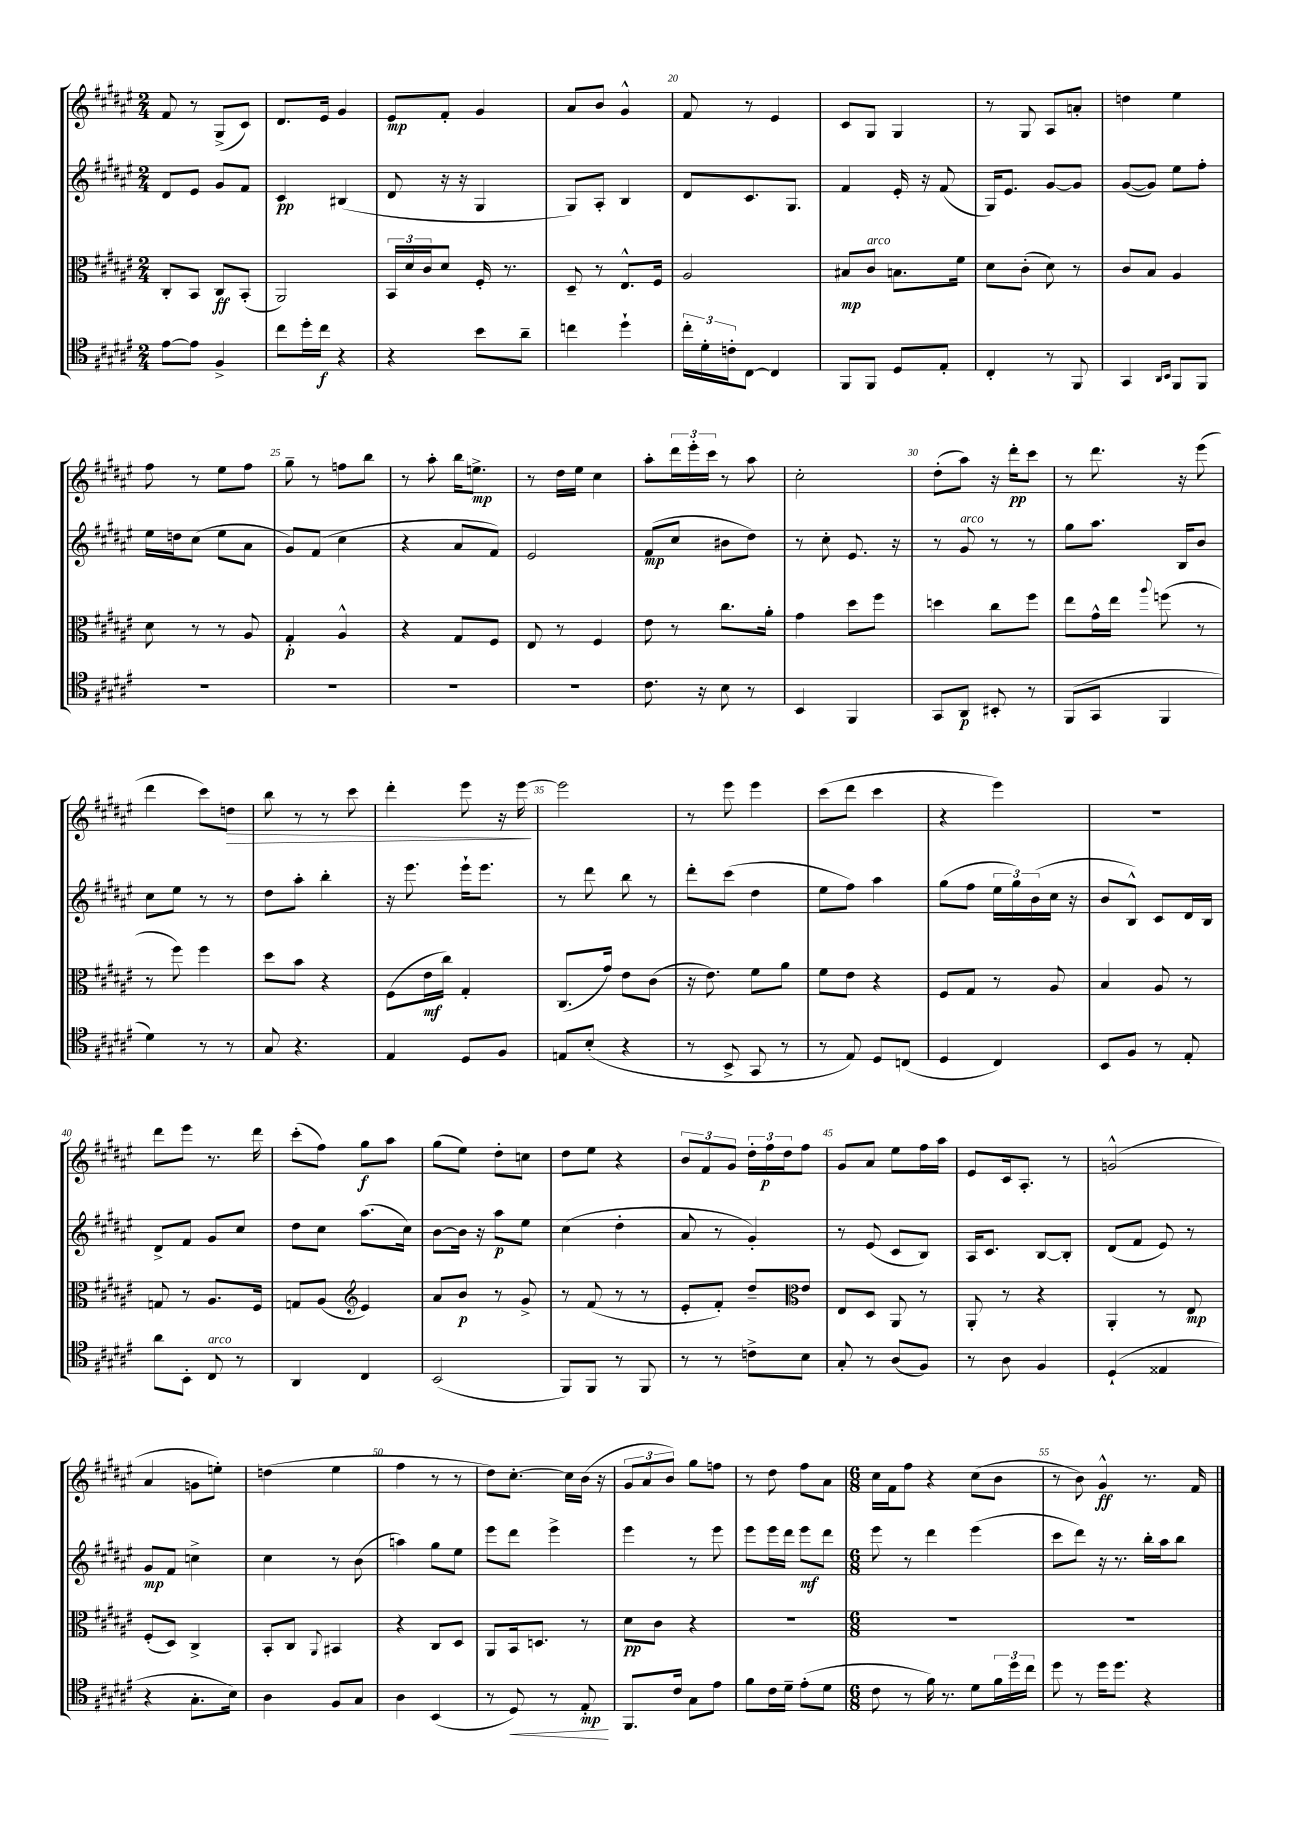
<<
\new StaffGroup <<
\new Staff = "s0" {
    \clef treble \key fis \major \numericTimeSignature \time 2/4
    fis'8 r8 gis8->( cis'8) |
    dis'8. eis'16 gis'4 |
    eis'8\mp fis'8-. gis'4 |
    ais'8 b'8 gis'4-^ |
    fis'8 r8 eis'4 |
    cis'8 gis8 gis4 |
    r8 gis8 ais8 a'8-. |
    d''4 eis''4 |
    fis''8 r8 eis''8 fis''8 |
    gis''8-- r8 f''8 b''8 |
    r8 ais''8-. b''16 e''8.->\mp |
    r8 dis''16 eis''16 cis''4 |
    ais''8-. \tuplet 3/2 { dis'''16 eis'''16-. cis'''16 } r8 ais''8 |
    cis''2-. |
    dis''8-.( ais''8) r16 dis'''16-.\pp cis'''8 |
    r8 dis'''8. r16 eis'''8( |
    dis'''4 cis'''8) d''8\> |
    b''8 r8 r8 cis'''8 |
    dis'''4-. eis'''8 r16 eis'''16~\! |
    eis'''2 |
    r8 eis'''8 eis'''4 |
    cis'''8( dis'''8 cis'''4 |
    r4 eis'''4) |
    R2 |
    dis'''8 eis'''8 r8. dis'''16 |
    cis'''8-.( fis''8) gis''8\f ais''8 |
    gis''8( eis''8) dis''8-. c''8 |
    dis''8 eis''8 r4 |
    \tuplet 3/2 { b'8 fis'8 gis'8 } \tuplet 3/2 { dis''16-. fis''16\p dis''16 } fis''8 |
    gis'8 ais'8 eis''8 fis''16 ais''16 |
    eis'8 cis'16 ais8.-. r8 |
    g'2-^( |
    ais'4 g'8 e''8-.) |
    d''4( eis''4 |
    fis''4 r8 r8 |
    dis''8) cis''8.~-. cis''16 b'16( r16 |
    \tuplet 3/2 { gis'8 ais'8 b'8) } gis''8 f''8 |
    r8 dis''8 fis''8 ais'8 |
    \numericTimeSignature \time 6/8 cis''16 fis'16 fis''8 r4 cis''8( b'8 |
    r8 b'8) gis'4-^\ff r8. fis'16 \bar "|." |
}
\new Staff = "s1" {
    \clef treble \key fis \major \numericTimeSignature \time 2/4
    dis'8 eis'8 gis'8 fis'8 |
    cis'4\pp bis4( |
    dis'8 r16 r16 gis4 |
    gis8) ais8-. b4 |
    dis'8 cis'8. gis8. |
    fis'4 eis'16-. r16 fis'8( |
    gis16) eis'8. gis'8~ gis'8 |
    gis'8~( gis'8) eis''8 fis''8-. |
    eis''16 d''16 cis''8( eis''8 ais'8 |
    gis'8) fis'8( cis''4 |
    r4 ais'8 fis'8) |
    eis'2 |
    fis'8\mp( cis''8 bis'8 dis''8) |
    r8 cis''8-. eis'8. r16 |
    r8 gis'8^\markup { \italic "arco" } r8 r8 |
    gis''8 ais''8. b16 b'8 |
    cis''8 eis''8 r8 r8 |
    dis''8 ais''8-. b''4-. |
    r16 eis'''8. eis'''16-! eis'''8. |
    r8 dis'''8 b''8 r8 |
    dis'''8-. cis'''8( dis''4 |
    eis''8 fis''8) ais''4 |
    gis''8( fis''8 \tuplet 3/2 { eis''16 gis''16) b'16( } cis''16 r16 |
    b'8 b8-^) cis'8 dis'16 b16 |
    dis'8-> fis'8 gis'8 cis''8 |
    dis''8 cis''8 ais''8.( cis''16) |
    b'8~ b'16 r16 ais''8\p eis''8 |
    cis''4( dis''4-. |
    ais'8 r8 gis'4-.) |
    r8 eis'8( cis'8 b8) |
    ais16 cis'8. b8~ b8-. |
    dis'8( fis'8 eis'8) r8 |
    gis'8\mp fis'8 c''4-> |
    cis''4 r8 b'8( |
    a''4) gis''8 eis''8 |
    eis'''8 dis'''8 eis'''4-> |
    eis'''4 r8 eis'''8 |
    eis'''8 eis'''16 dis'''16 eis'''8\mf dis'''8 |
    \numericTimeSignature \time 6/8 eis'''8 r8 dis'''4 eis'''4( |
    cis'''8 dis'''8) r16 r8. b''16-. ais''16 b''8 \bar "|." |
}
\new Staff = "s2" {
    \clef alto \key fis \major \numericTimeSignature \time 2/4
    cis8-. b,8 cis8\ff b,8-.( |
    ais,2) |
    \tuplet 3/2 { b,16 dis'16 cis'16 } dis'8 fis16-. r8. |
    dis8-- r8 eis8.-^ fis16 |
    ais2 |
    bis8\mp cis'8^\markup { \italic "arco" } b8. fis'16 |
    dis'8 cis'8-.( dis'8) r8 |
    cis'8 b8 ais4 |
    dis'8 r8 r8 ais8 |
    gis4-.\p ais4-^ |
    r4 gis8 fis8 |
    eis8 r8 fis4 |
    eis'8 r8 cis''8. ais'16-. |
    gis'4 dis''8 fis''8 |
    d''4 cis''8 fis''8 |
    eis''8 gis'16-^ eis''16 \appoggiatura { ais''8 } f''8( r8 |
    r8 fis''8) fis''4 |
    dis''8 b'8 r4 |
    fis8( eis'16\mf cis''16) gis4-. |
    cis8.( gis'16) eis'8 cis'8( |
    r16 eis'8.) fis'8 ais'8 |
    fis'8 eis'8 r4 |
    fis8 gis8 r8 ais8 |
    b4 ais8 r8 |
    g8 r8 ais8. fis16 |
    g8 ais8( \clef treble eis'4) |
    ais'8 b'8\p r8 gis'8-> |
    r8 fis'8( r8 r8 |
    eis'8-. fis'8-.) dis''8-- eis'8 |
    \clef alto eis8 dis8 ais,8 r8 |
    ais,8-. r8 r4 |
    ais,4-. r8 eis8\mp |
    fis8-.( dis8) cis4-> |
    b,8-. cis8 \appoggiatura { ais,8 } bis,4 |
    r4 cis8 dis8 |
    ais,8 b,16 d8. r8 |
    dis'8\pp cis'8 r4 |
    R2 |
    \numericTimeSignature \time 6/8 R2. |
    R2. \bar "|." |
}
\new Staff = "s3" {
    \clef tenor \key fis \major \numericTimeSignature \time 2/4
    eis'8~ eis'8 fis4-> |
    cis''8 dis''16-. cis''16\f r4 |
    r4 b'8 ais'8-- |
    c''4 dis''4-! |
    \tuplet 3/2 { cis''16-. dis'16-. c'16-. } cis8~ cis4 |
    fis,8 fis,8 dis8 eis8-. |
    cis4-. r8 fis,8 |
    gis,4 \grace { ais,16 b,16 } fis,8 fis,8 |
    R2 |
    R2 |
    R2 |
    R2 |
    cis'8. r16 b8 r8 |
    b,4 fis,4 |
    gis,8 ais,8\p bis,8-. r8 |
    fis,8( gis,8 fis,4 |
    dis'4) r8 r8 |
    gis8 r4. |
    eis4 dis8 fis8 |
    e8 b8-.( r4 |
    r8 b,8-> gis,8 r8 |
    r8 eis8) dis8 c8( |
    dis4 cis4) |
    b,8 fis8 r8 eis8-. |
    ais'8 b,8-. cis8^\markup { \italic "arco" } r8 |
    ais,4 cis4 |
    b,2( |
    fis,8) fis,8 r8 fis,8 |
    r8 r8 c'8-> b8 |
    gis8-. r8 ais8( fis8) |
    r8 ais8 fis4 |
    dis4-!( eisis4 |
    r4 gis8.-. b16) |
    ais4 fis8 gis8 |
    ais4 b,4( |
    r8 dis8\<) r8 eis8-.\mp\! |
    fis,8. cis'16 gis8 eis'8 |
    fis'8 cis'16 dis'16-- eis'8-.( dis'8 |
    \numericTimeSignature \time 6/8 cis'8 r8 fis'16) r8. dis'8 \tuplet 3/2 { fis'16 dis''16 cis''16 } |
    dis''8 r8 dis''16 dis''8. r4 \bar "|." |
}
>>
>>
\layout { \context { \Score currentBarNumber = #16 \override BarNumber.break-visibility = ##(#f #t #t) barNumberVisibility = #(every-nth-bar-number-visible 5) } }
